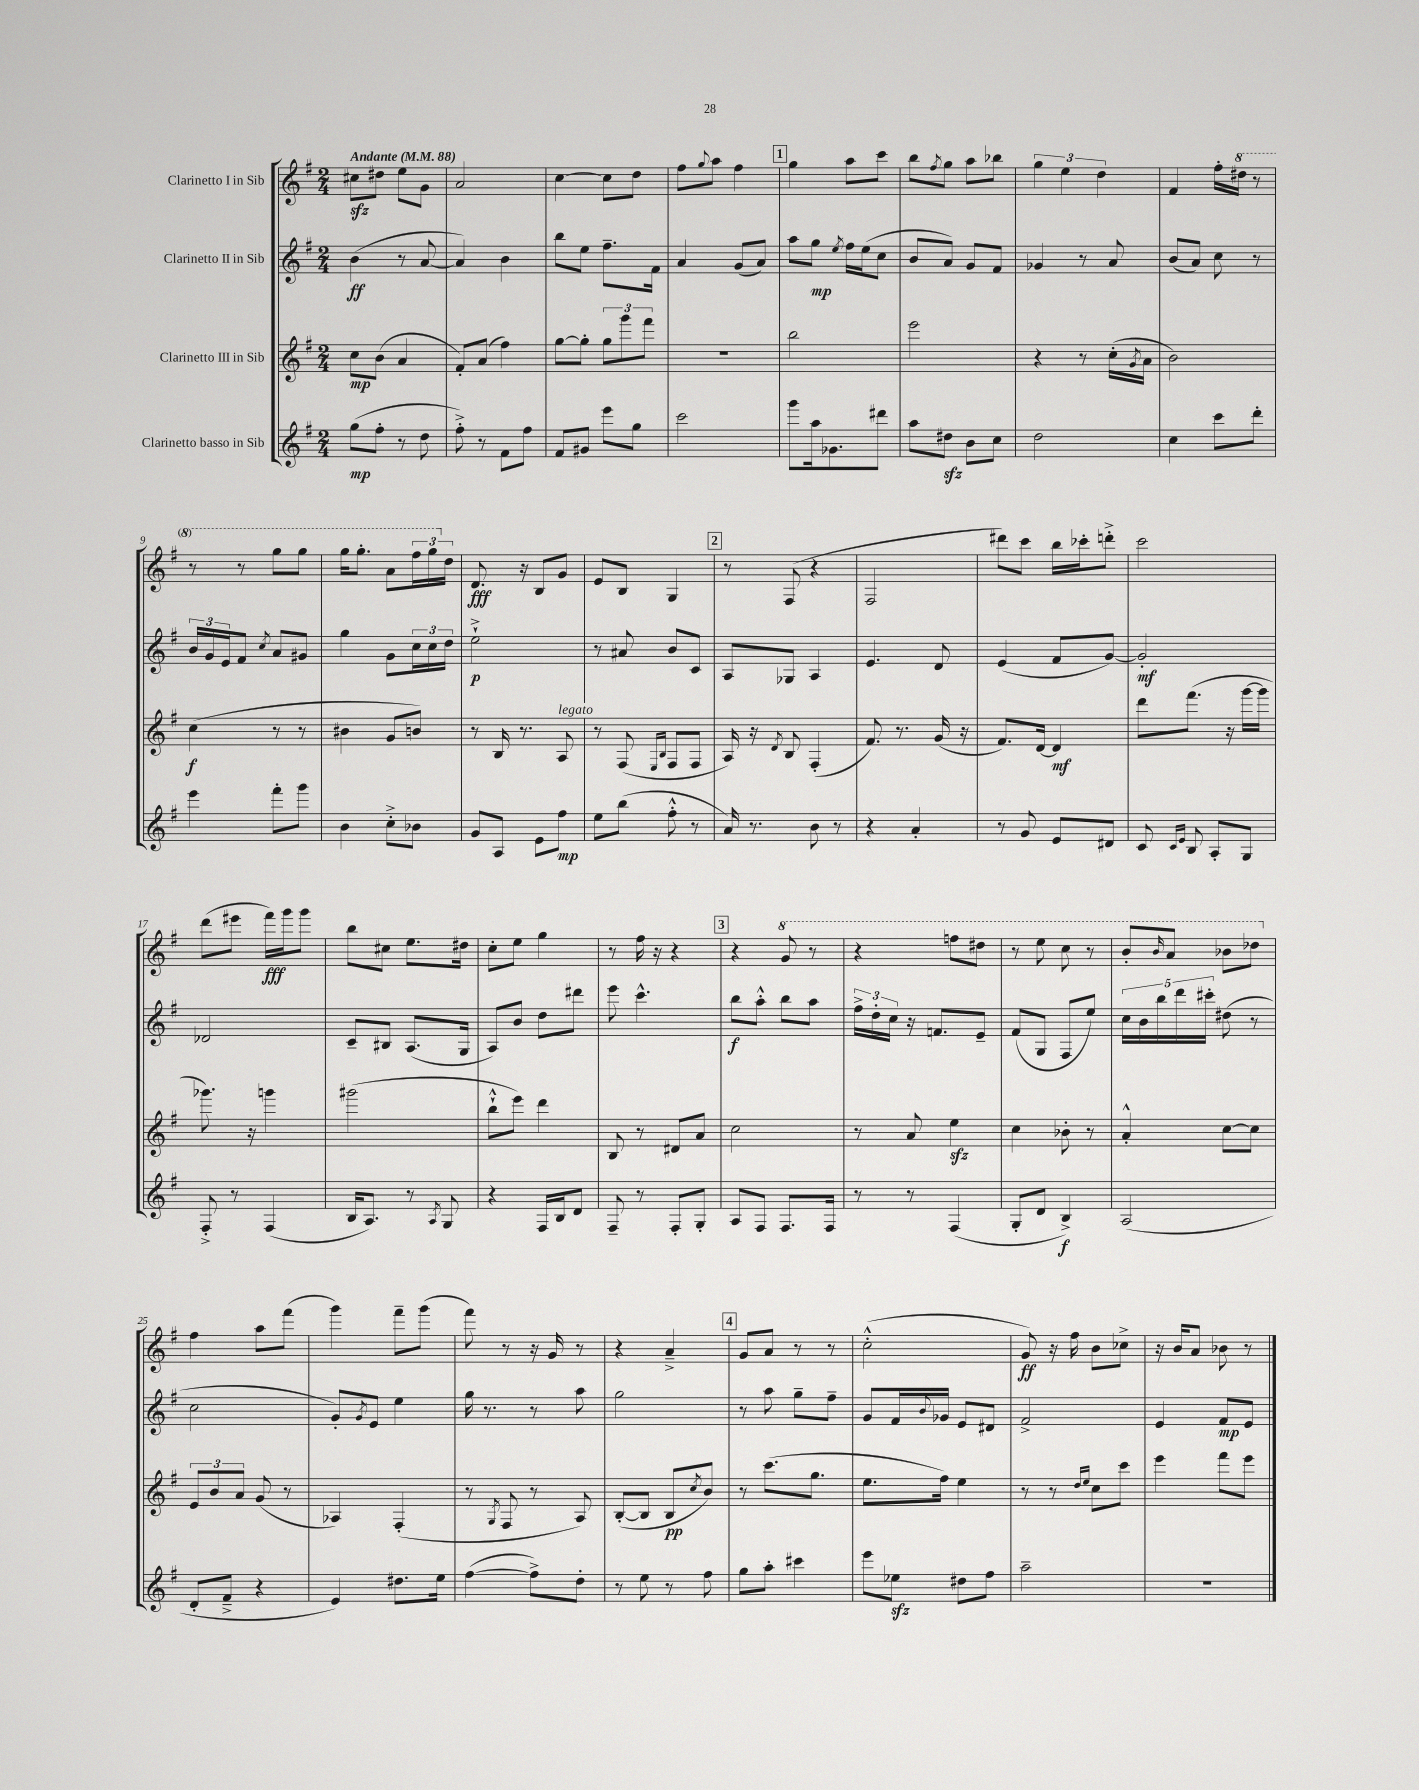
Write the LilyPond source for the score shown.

<<
\new StaffGroup <<
\new Staff = "s0" \with { instrumentName = "Clarinetto I in Sib" } {
    \clef treble \key g \major \numericTimeSignature \time 2/4 \tempo "Andante" 4 = 88
    cis''8\sfz dis''8 e''8 g'8 |
    a'2 |
    c''4~ c''8 d''8 |
    fis''8 \appoggiatura { g''8 } a''8 fis''4 |
    \mark \markup { \box "1" } g''4 a''8 c'''8 |
    b''8 \acciaccatura { fis''8 } g''8 a''8 bes''8 |
    \tuplet 3/2 { g''4 e''4 d''4 } |
    fis'4 fis''16-. \ottava #1 dis'''16 r8 |
    r8 r8 g'''8 g'''8 |
    g'''16 g'''8.-. a''8 \tuplet 3/2 { fis'''16 g'''16 \ottava #0 d''16 } |
    d'8.\fff r16 b8 g'8 |
    e'8 b8 g4 |
    \mark \markup { \box "2" } r8 fis8( r4 |
    fis2 |
    dis'''8) c'''8 b''16 ces'''16-. d'''8-.-> |
    c'''2 |
    d'''8( eis'''8 fis'''16\fff) g'''16 g'''8 |
    b''8 cis''8 e''8. dis''16 |
    c''8-. e''8 g''4 |
    r8 fis''16 r16 r4 |
    \mark \markup { \box "3" } r4 \ottava #1 g''8 r8 |
    r4 f'''8 dis'''8 |
    r8 e'''8 c'''8 r8 |
    b''8-. \grace { b''16 } a''8 bes''8 des'''8 \ottava #0 |
    fis''4 a''8 fis'''8( |
    g'''4) fis'''8-- g'''8( |
    fis'''8) r8 r16 g'16 r8 |
    r4 a'4---> |
    \mark \markup { \box "4" } g'8 a'8 r8 r8 |
    c''2-.-^( |
    g'8\ff) r16 fis''16 b'8 ces''8-> |
    r16 b'16 a'8 bes'8 r8 \bar "|." |
}
\new Staff = "s1" \with { instrumentName = "Clarinetto II in Sib" } {
    \clef treble \key g \major \numericTimeSignature \time 2/4
    b'4\ff( r8 a'8~ |
    a'4) b'4 |
    b''8 e''8 fis''8.-- fis'16 |
    a'4 g'8( a'8) |
    \mark \markup { \box "1" } a''8 g''8\mp \acciaccatura { e''8 } fis''16 e''16( c''8 |
    b'8 a'8) g'8 fis'8 |
    ges'4 r8 a'8 |
    b'8( a'8) c''8 r8 |
    \tuplet 3/2 { b'16 g'16 e'16 } fis'8 \acciaccatura { c''8 } a'8 gis'8 |
    g''4 g'8 \tuplet 3/2 { c''16 c''16 d''16 } |
    e''2-!->\p |
    r8 ais'8 b'8 c'8 |
    \mark \markup { \box "2" } a8 ges8 a4 |
    e'4. d'8 |
    e'4( fis'8 g'8~) |
    g'2-.\mf |
    des'2 |
    c'8-- bis8 a8.( g16 |
    a8) b'8 d''8 dis'''8 |
    e'''8 c'''4.-^ |
    \mark \markup { \box "3" } b''8\f a''8-.-^ b''8 a''8 |
    \tuplet 3/2 { fis''16-> d''16-. c''16 } r16 f'8. e'8-- |
    fis'8( g8 fis8 e''8) |
    \tuplet 5/4 { c''16 b'16 b''16 d'''16 cis'''16-. } dis''8( r8 |
    c''2 |
    g'8-.) \acciaccatura { g'8 } e'8 e''4 |
    g''16 r8. r8 a''8 |
    g''2 |
    \mark \markup { \box "4" } r8 a''8 g''8-- fis''8-- |
    g'8 fis'16 \appoggiatura { b'8 } ges'16 e'8 dis'8 |
    fis'2-> |
    e'4 fis'8\mp e'8 \bar "|." |
}
\new Staff = "s2" \with { instrumentName = "Clarinetto III in Sib" } {
    \clef treble \key g \major \numericTimeSignature \time 2/4
    c''8\mp b'8( a'4 |
    fis'8-.) a'8( fis''4) |
    g''8~ g''8-. \tuplet 3/2 { g''8 g'''8 fis'''8 } |
    r2 |
    \mark \markup { \box "1" } b''2 |
    e'''2 |
    r4 r8 c''16-.( \acciaccatura { g'8 } a'16 |
    b'2) |
    c''4\f( r8 r8 |
    bis'4 g'8 b'8) |
    r8 b16 r8. a8^\markup { \italic "legato" } |
    r8 fis8( \grace { e16 b16 } fis8 fis8 |
    \mark \markup { \box "2" } a16) r16 \acciaccatura { d'8 } b8 fis4-.( |
    fis'8.) r8. g'16( r16 |
    fis'8.) d'16~ d'4\mf |
    d'''8 fis'''8.( r16 g'''16~ g'''16 |
    ges'''8.) r16 g'''4 |
    gis'''2( |
    b''8-!-^ e'''8) d'''4 |
    b8 r8 dis'8 a'8 |
    \mark \markup { \box "3" } c''2 |
    r8 a'8 e''4\sfz |
    c''4 bes'8-. r8 |
    a'4-.-^ c''8~ c''8 |
    \tuplet 3/2 { e'8 b'8 a'8 } g'8( r8 |
    aes4) fis4-.( |
    r8 \acciaccatura { g8 } fis8 r8 a8) |
    b8~-.( b8 b8\pp \acciaccatura { c''8 } b'8) |
    \mark \markup { \box "4" } r8 c'''8.( g''8. |
    e''8. fis''16) e''4 |
    r8 r8 \grace { d''16 e''16 } c''8 c'''8 |
    e'''4 fis'''8 e'''8 \bar "|." |
}
\new Staff = "s3" \with { instrumentName = "Clarinetto basso in Sib" } {
    \clef treble \key g \major \numericTimeSignature \time 2/4
    g''8\mp( fis''8-. r8 d''8 |
    fis''8-.->) r8 fis'8 fis''8 |
    fis'8 gis'8 e'''8 g''8 |
    c'''2 |
    \mark \markup { \box "1" } g'''8 a''16 ges'8. dis'''8 |
    a''8 dis''8\sfz b'8 c''8 |
    d''2 |
    c''4 c'''8 d'''8-. |
    e'''4 fis'''8-. g'''8 |
    b'4 c''8-.-> bes'8 |
    g'8 a8 e'8 fis''8\mp |
    e''8 b''8( fis''8-.-^ r8 |
    \mark \markup { \box "2" } a'16) r8. b'8 r8 |
    r4 a'4-. |
    r8 g'8 e'8 dis'8 |
    c'8 \grace { c'16 e'16 } b8 a8-. g8 |
    fis8-.-> r8 fis4( |
    b16 a8.) r8 \acciaccatura { a8 } g8 |
    r4 fis16 b16 d'8 |
    fis8-- r8 fis8-. g8-. |
    \mark \markup { \box "3" } a8 fis8 fis8. fis16 |
    r8 r8 fis4( |
    g8-. d'8 b4->\f) |
    a2( |
    d'8-. fis'8---> r4 |
    e'4) dis''8. e''16 |
    fis''4~( fis''8->) d''8-. |
    r8 e''8 r8 fis''8 |
    \mark \markup { \box "4" } g''8 a''8-. cis'''4 |
    e'''8 ees''8\sfz dis''8 fis''8 |
    a''2-- |
    R2 \bar "|." |
}
>>
>>
